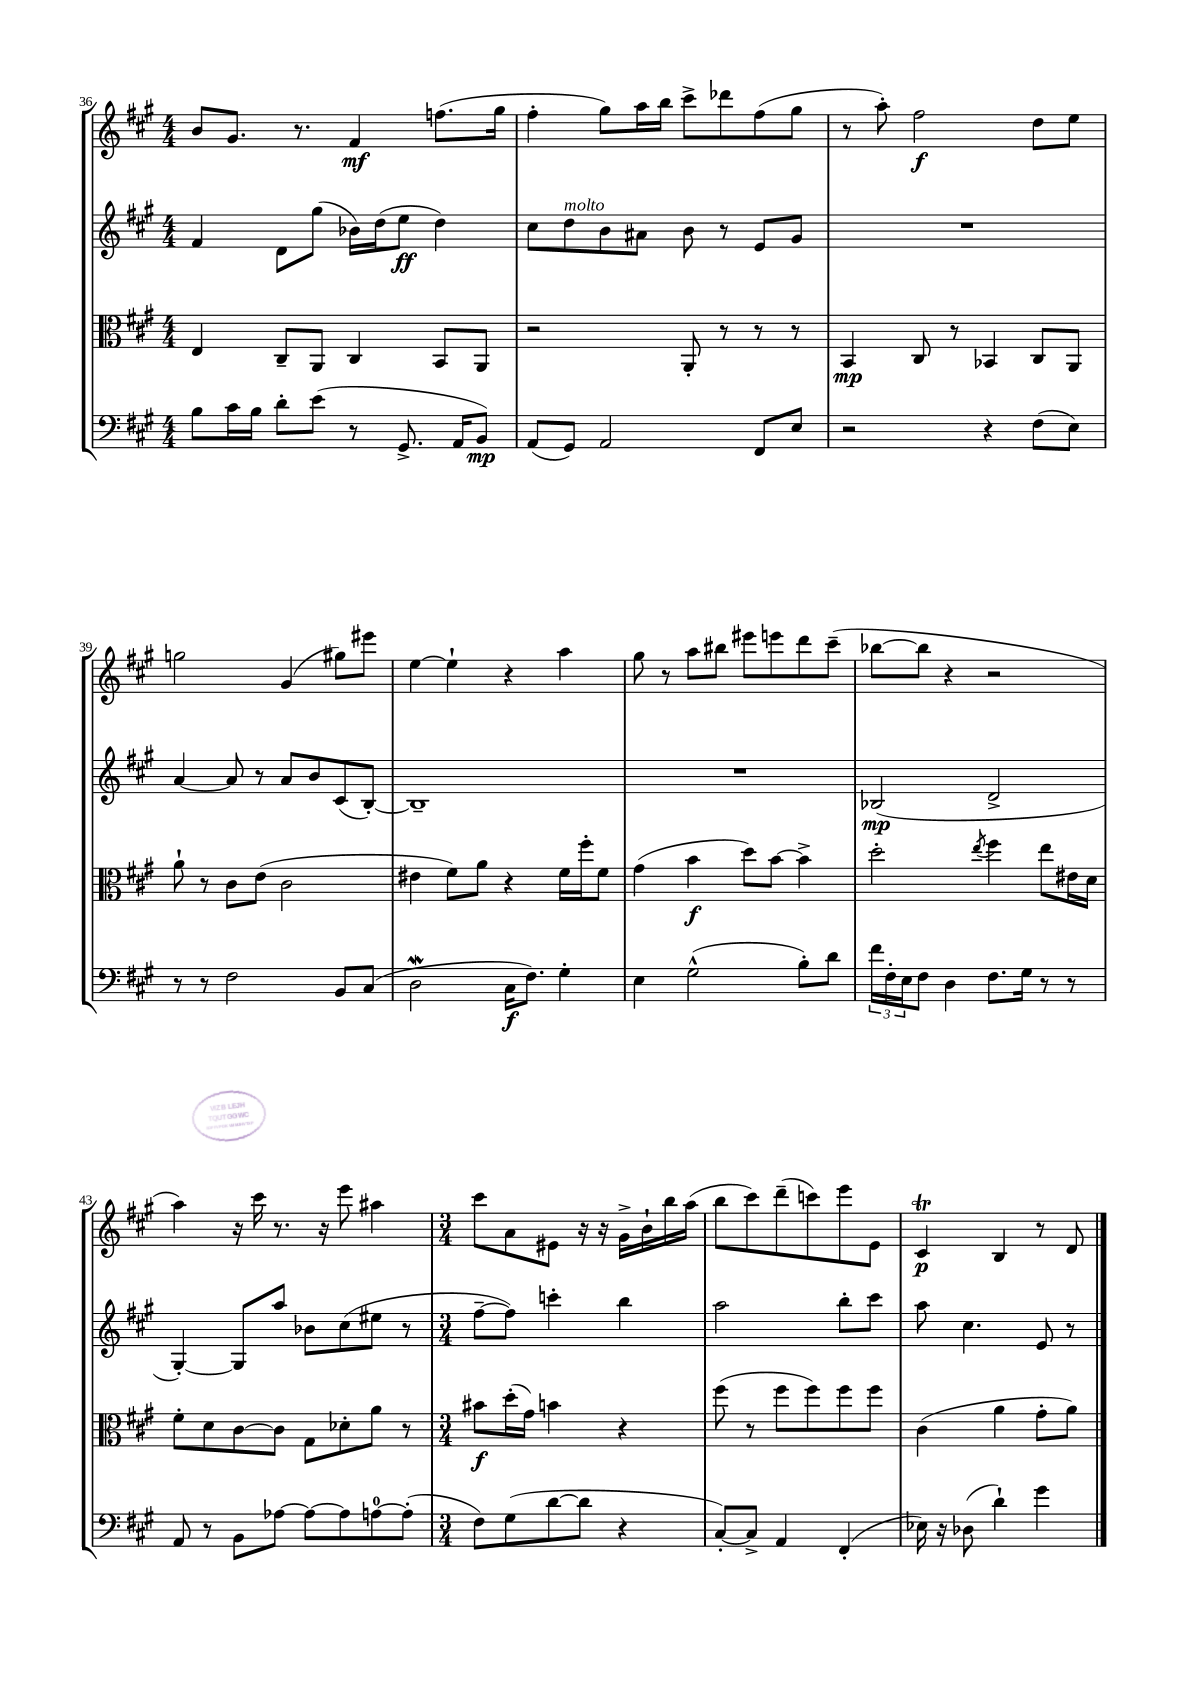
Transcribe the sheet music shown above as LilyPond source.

<<
\new StaffGroup <<
\new Staff = "s0" {
    \clef treble \key a \major \numericTimeSignature \time 4/4
    b'8 gis'8. r8. fis'4\mf f''8.( gis''16 |
    fis''4-. gis''8) a''16 b''16 cis'''8-> des'''8 fis''8( gis''8 |
    r8 a''8-.) fis''2\f d''8 e''8 |
    g''2 gis'4( gis''8) eis'''8 |
    e''4~ e''4-! r4 a''4 |
    gis''8 r8 a''8 bis''8 eis'''8 e'''8 d'''8 cis'''8--( |
    bes''8~ bes''8 r4 r2 |
    a''4) r16 cis'''16 r8. r16 e'''8 ais''4 |
    \numericTimeSignature \time 3/4 cis'''8 a'8 eis'8 r16 r16 gis'16-> b'16-! b''16 a''16( |
    b''8 cis'''8) d'''8--( c'''8) e'''8 e'8 |
    cis'4\trill\p b4 r8 d'8 \bar "|." |
}
\new Staff = "s1" {
    \clef treble \key a \major \numericTimeSignature \time 4/4
    fis'4 d'8 gis''8( bes'16) d''16( e''8\ff d''4) |
    cis''8 d''8^\markup { \italic "molto" } b'8 ais'8 b'8 r8 e'8 gis'8 |
    R1 |
    a'4~ a'8 r8 a'8 b'8 cis'8( b8~-.) |
    b1-- |
    R1 |
    bes2\mp( d'2-> |
    gis4~-.) gis8 a''8 bes'8 cis''8( eis''8 r8 |
    \numericTimeSignature \time 3/4 fis''8~-- fis''8) c'''4-. b''4 |
    a''2 b''8-. cis'''8 |
    a''8 cis''4. e'8 r8 \bar "|." |
}
\new Staff = "s2" {
    \clef alto \key a \major \numericTimeSignature \time 4/4
    e4 cis8-- a,8 cis4 b,8 a,8 |
    r2 a,8-. r8 r8 r8 |
    b,4\mp cis8 r8 bes,4 cis8 a,8 |
    a'8-! r8 cis'8 e'8( cis'2 |
    eis'4 fis'8) a'8 r4 fis'16 fis''16-. fis'8 |
    gis'4( b'4\f d''8) b'8~ b'4-> |
    d''2-. \acciaccatura { e''8 } fis''4 e''8 eis'16 d'16 |
    fis'8-. d'8 cis'8~ cis'8 gis8 des'8-. a'8 r8 |
    \numericTimeSignature \time 3/4 bis'8\f d''16-.( gis'16) b'4 r4 |
    fis''8( r8 fis''8 fis''8) fis''8 fis''8 |
    cis'4( a'4 gis'8-. a'8) \bar "|." |
}
\new Staff = "s3" {
    \clef bass \key a \major \numericTimeSignature \time 4/4
    b8 cis'16 b16 d'8-. e'8( r8 gis,8.-> a,16 b,8\mp) |
    a,8( gis,8) a,2 fis,8 e8 |
    r2 r4 fis8( e8) |
    r8 r8 fis2 b,8 cis8( |
    d2\mordent cis16\f fis8.) gis4-. |
    e4 gis2-^( b8-.) d'8 |
    \tuplet 3/2 { fis'16 fis16-. e16 } fis8 d4 fis8. gis16 r8 r8 |
    a,8 r8 b,8 aes8~ aes8~ aes8 a8-0~ a8-.( |
    \numericTimeSignature \time 3/4 fis8) gis8( d'8~ d'8 r4 |
    cis8~-.) cis8-> a,4 fis,4-.( |
    ees16) r16 des8( d'4-!) gis'4 \bar "|." |
}
>>
>>
\layout { \context { \Score currentBarNumber = #36 } }
